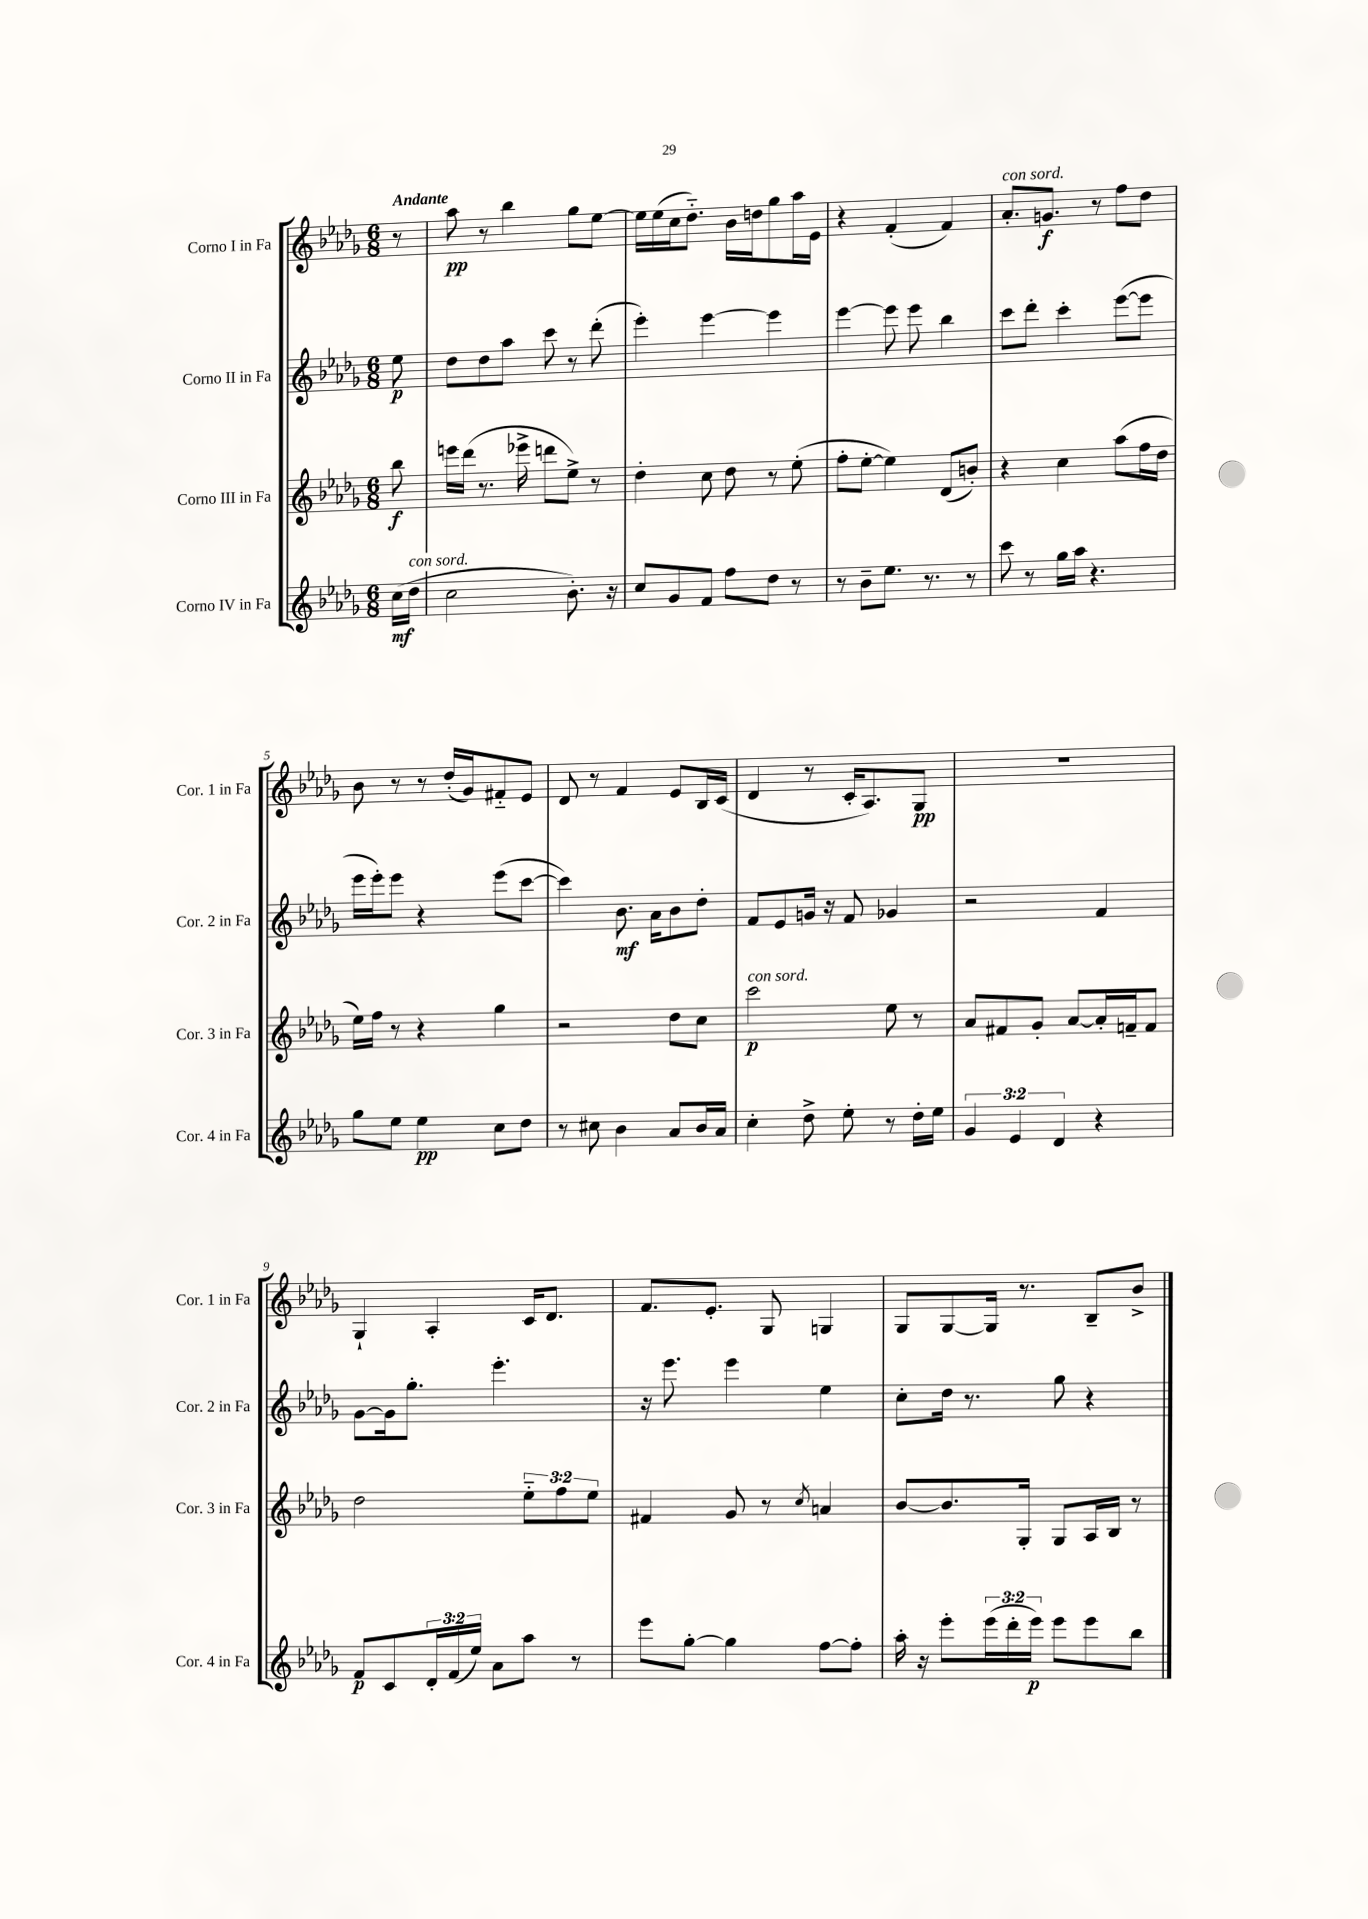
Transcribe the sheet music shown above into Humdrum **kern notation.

**kern	**dynam	**kern	**dynam	**kern	**dynam	**kern	**dynam
*part4	*part4	*part3	*part3	*part2	*part2	*part1	*part1
*staff4	*staff4	*staff3	*staff3	*staff2	*staff2	*staff1	*staff1
*I"Corno IV in Fa	*	*I"Corno III in Fa	*	*I"Corno II in Fa	*	*I"Corno I in Fa	*
*I'Cor. 4 in Fa	*	*I'Cor. 3 in Fa	*	*I'Cor. 2 in Fa	*	*I'Cor. 1 in Fa	*
*clefG2	*	*clefG2	*	*clefG2	*	*clefG2	*
*k[b-e-a-d-g-]	*	*k[b-e-a-d-g-]	*	*k[b-e-a-d-g-]	*	*k[b-e-a-d-g-]	*
*M6/8	*	*M6/8	*	*M6/8	*	*M6/8	*
=	=	=	=	=	=	=	=
!	!	!	!	!	!	!LO:TX:a:B:t=Andante	!
(16cc\LL	mf	8bb-\	f	8ee-\	p	8r	.
!LO:TX:a:i:t=con sord.	!	!	!	!	!	!	!
16dd-\JJ	.	.	.	.	.	.	.
=1	=1	=1	=1	=1	=1	=1	=1
2cc\	.	16eeen\LL	.	8dd-\L	.	8aa-\	pp
.	.	(16ddd-\JJ	.	.	.	.	.
.	.	8.r	.	8dd-\	.	8r	.
.	.	.	.	8aa-\J	.	4bb-\	.
.	.	16eee-X^\	.	.	.	.	.
.	.	8dddn\L	.	8ccc\	.	.	.
8.b-'\)	.	8ee-^\J)	.	8r	.	8gg-\L	.
.	.	8r	.	(8ddd-'\	.	[8ee-\J	.
16r	.	.	.	.	.	.	.
=2	=2	=2	=2	=2	=2	=2	=2
8cc/L	.	4dd-'\	.	4eee-'\)	.	16ee-\LL]	.
.	.	.	.	.	.	(16ee-\	.
8g-/	.	.	.	.	.	16cc\J	.
.	.	.	.	.	.	8.dd-\J)	.
8f/J	.	8cc\	.	[4eee-\	.	.	.
8ff\L	.	8dd-\	.	.	.	16b-\LL	.
.	.	.	.	.	.	16ddn\J	.
8dd-\J	.	8r	.	4eee-\]	.	8gg-\	.
8r	.	(8ee-'\	.	.	.	16aa-\L	.
.	.	.	.	.	.	16e-\JJ	.
=3	=3	=3	=3	=3	=3	=3	=3
8r	.	8ff'\L	.	[4eee-\	.	4r	.
8b-~\L	.	[8ee-'\J	.	.	.	.	.
8.ee-\J	.	4ee-\])	.	8eee-\]	.	(4f'/	.
.	.	.	.	8eee-\	.	.	.
8.r	.	.	.	.	.	.	.
.	.	(8d-/L	.	4bb-\	.	4f/)	.
8r	.	8bn'/J)	.	.	.	.	.
=4	=4	=4	=4	=4	=4	=4	=4
!	!	!	!	!	!	!LO:TX:a:i:t=con sord.	!
8ccc\	.	4r	.	8ccc\L	.	8.a-'/L	.
8r	.	.	.	8ddd-'\J	.	.	.
.	.	.	.	.	.	8.gn/J	f
16gg-\LL	.	4cc\	.	4ccc'\	.	.	.
16aa-\JJ	.	.	.	.	.	.	.
4.r	.	.	.	.	.	8r	.
.	.	(8aa-\L	.	([8eee-\L	.	8ff\L	.
.	.	16ff\L	.	8eee-\J]	.	8dd-\J	.
.	.	16dd-\JJ	.	.	.	.	.
!!LO:LB:g=z
=5	=5	=5	=5	=5	=5	=5	=5
8gg-\L	.	16ee-\LL)	.	16eee-\LL	.	8b-\	.
.	.	16ff\JJ	.	16eee-'\J)	.	.	.
8ee-\J	.	8r	.	8eee-\J	.	8r	.
4ee-\	pp	4r	.	4r	.	8r	.
.	.	.	.	.	.	(16dd-'/LL	.
.	.	.	.	.	.	16g-/J)	.
8cc\L	.	4gg-\	.	(8eee-\L	.	8f#X/	.
8dd-\J	.	.	.	[8ccc\J	.	8e-/J	.
=6	=6	=6	=6	=6	=6	=6	=6
8r	.	2r	.	4ccc\])	.	8d-/	.
8cc#X\	.	.	.	.	.	8r	.
4b-\	.	.	.	8.b-\	mf	4f/	.
.	.	.	.	16a-\KL	.	.	.
8a-/L	.	8dd-\L	.	8b-\	.	8e-/L	.
16b-/L	.	8cc\J	.	8dd-'\J	.	16B-/L	.
16a-/JJ	.	.	.	.	.	(16c/JJ	.
=7	=7	=7	=7	=7	=7	=7	=7
!	!	!LO:TX:a:i:t=con sord.	!	!	!	!	!
4cc'\	.	2ccc\	p	8f/L	.	4d-/	.
.	.	.	.	8e-/	.	.	.
8dd-^\	.	.	.	16gn/Jk	.	8r	.
.	.	.	.	16r	.	.	.
8ee-'\	.	.	.	8f/	.	16c'/KL	.
.	.	.	.	.	.	8.A-/)	.
8r	.	8ee-\	.	4g-X/	.	.	.
16dd-'\LL	.	8r	.	.	.	8G-/J	pp
16ee-\JJ	.	.	.	.	.	.	.
=8	=8	=8	=8	=8	=8	=8	=8
6g-/	.	8a-/L	.	2r	.	2.r	.
.	.	8f#X/	.	.	.	.	.
6e-/	.	.	.	.	.	.	.
.	.	8g-'/J	.	.	.	.	.
6d-/	.	.	.	.	.	.	.
.	.	[8a-/L	.	.	.	.	.
4r	.	16a-'/L]	.	4f/	.	.	.
.	.	16fn~/J	.	.	.	.	.
.	.	8f/J	.	.	.	.	.
!!LO:LB:g=z
=9	=9	=9	=9	=9	=9	=9	=9
8f/L	p	2dd-\	.	[8g-\L	.	4G-`/	.
8c/	.	.	.	16g-\k]	.	.	.
.	.	.	.	8.gg-'\J	.	.	.
24d-'/L	.	.	.	.	.	4A-'/	.
(24f/	.	.	.	.	.	.	.
24ee-/JJ)	.	.	.	.	.	.	.
8a-\L	.	.	.	4.eee-'\	.	.	.
8aa-\J	.	12ee-\L	.	.	.	16c/KL	.
.	.	.	.	.	.	8.d-/J	.
.	.	12ff\	.	.	.	.	.
8r	.	.	.	.	.	.	.
.	.	12ee-\J	.	.	.	.	.
=10	=10	=10	=10	=10	=10	=10	=10
8eee-\L	.	4f#X/	.	16r	.	8.f/L	.
.	.	.	.	8.eee-\	.	.	.
[8gg-'\J	.	.	.	.	.	.	.
.	.	.	.	.	.	8.e-'/J	.
4gg-\]	.	8g-/	.	4eee-\	.	.	.
.	.	8r	.	.	.	8G-/	.
.	.	8qcc/	.	.	.	.	.
[8ff\L	.	4an/	.	4ee-\	.	4Gn/	.
8ff'\J]	.	.	.	.	.	.	.
=11	=11	=11	=11	=11	=11	=11	=11
16aa-'\	.	[8b-/L	.	8cc'\L	.	8G-/L	.
16r	.	.	.	.	.	.	.
8eee-'\L	.	8.b-/]	.	16dd-\Jk	.	[8G-/	.
.	.	.	.	8.r	.	.	.
(24eee-\L	.	.	.	.	.	16G-/Jk]	.
24ddd-'\	.	.	.	.	.	.	.
.	.	16G-'/Jk	.	.	.	8.r	.
24eee-\JJ)	p	.	.	.	.	.	.
8eee-\L	.	8G-/L	.	8gg-\	.	.	.
8eee-\	.	16A-/L	.	4r	.	8B-~/L	.
.	.	16B-/JJ	.	.	.	.	.
8bb-\J	.	8r	.	.	.	8b-^/J	.
==	==	==	==	==	==	==	==
*-	*-	*-	*-	*-	*-	*-	*-
